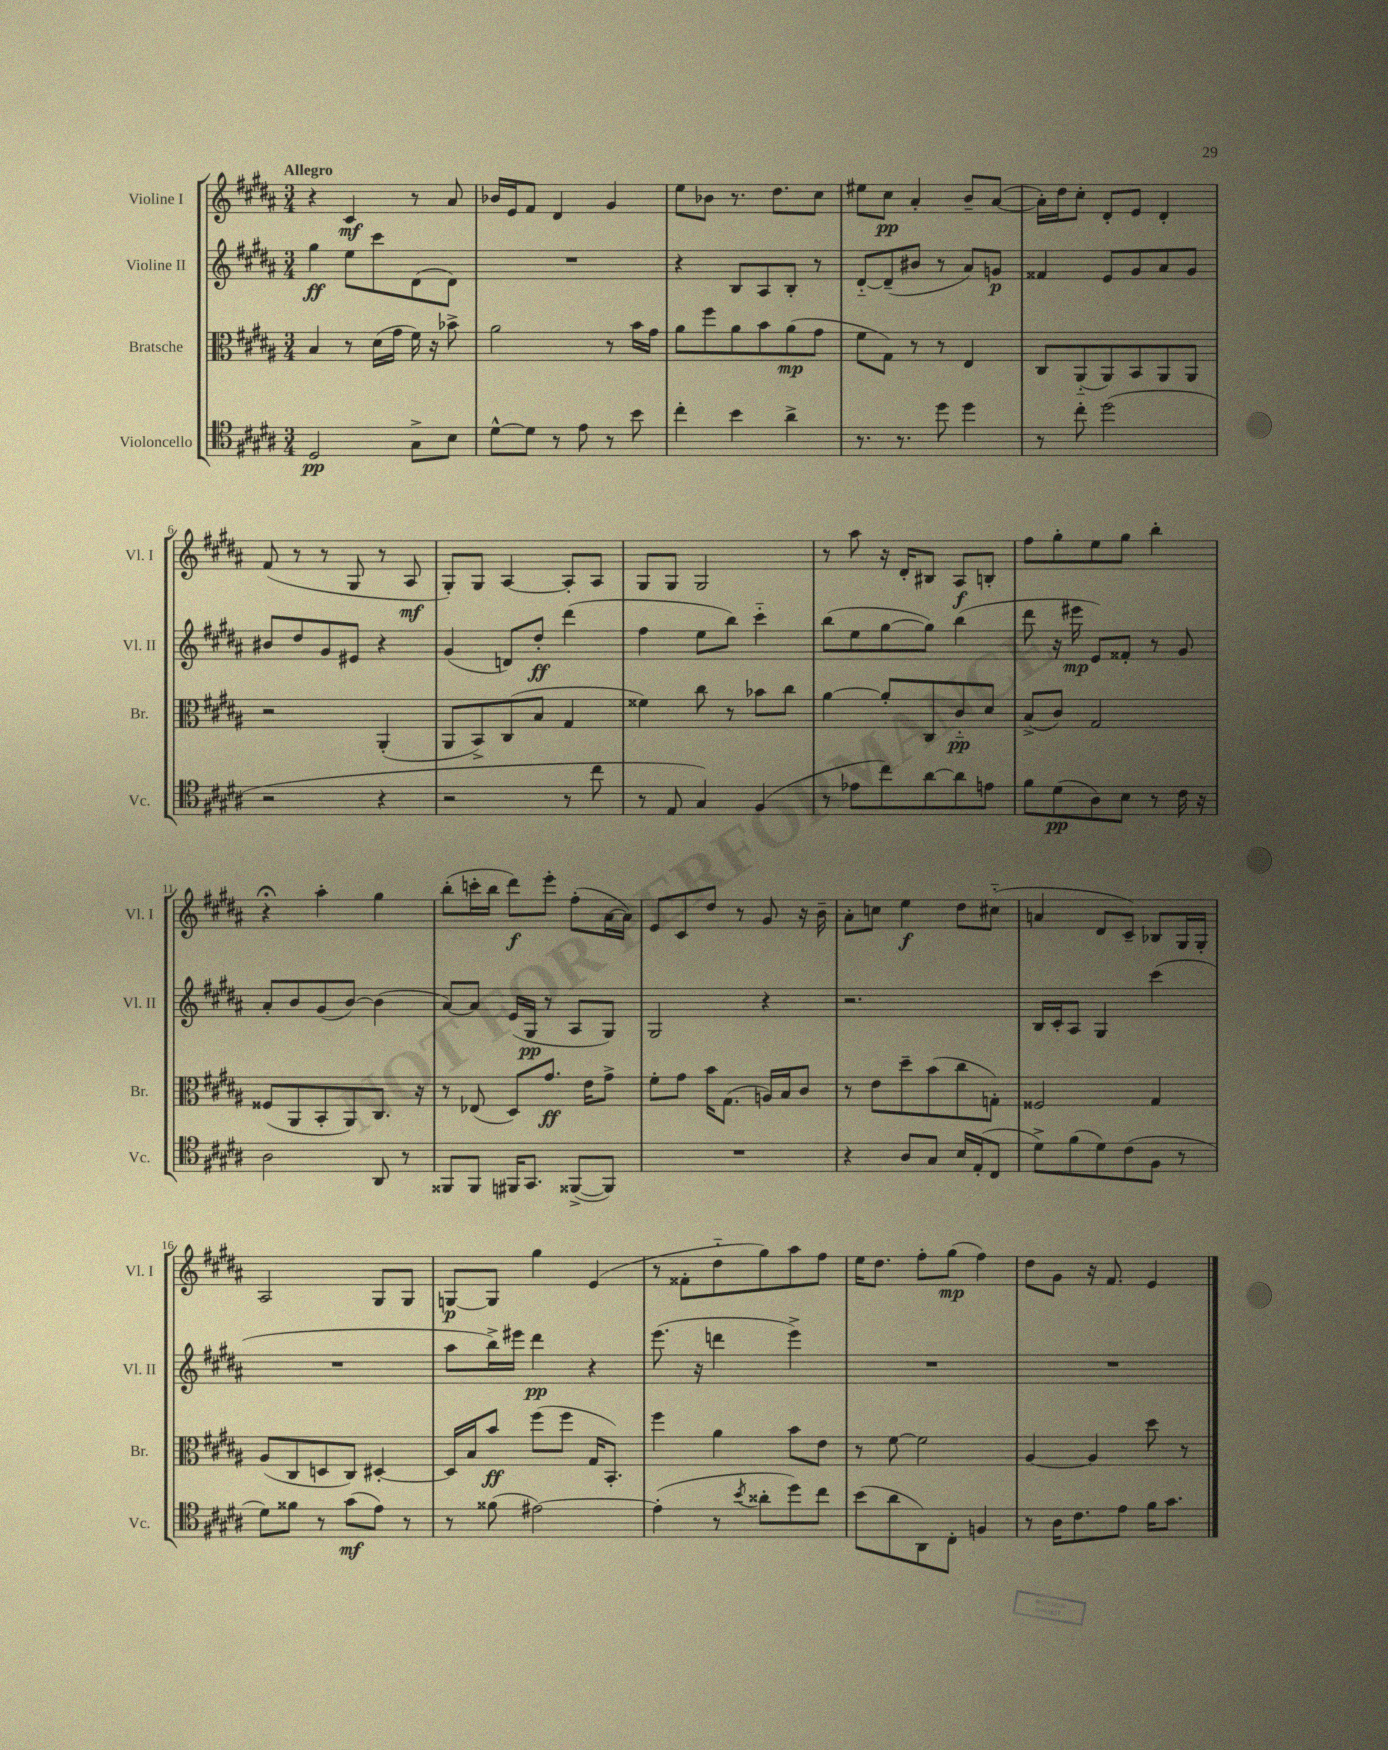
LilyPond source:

<<
\new StaffGroup <<
\new Staff = "s0" \with { instrumentName = "Violine I" shortInstrumentName = "Vl. I" } {
    \clef treble \key b \major \numericTimeSignature \time 3/4 \tempo "Allegro"
    r4 cis'4\mf r8 ais'8 |
    bes'16 e'16 fis'8 dis'4 gis'4 |
    e''8 bes'8 r8. dis''8. cis''8 |
    eis''8 cis''8\pp ais'4-. b'8-- ais'8~( |
    ais'16-.) dis''16 cis''8-. dis'8-. e'8 dis'4-. |
    fis'8( r8 r8 gis8 r8 ais8\mf |
    gis8-.) gis8 ais4~ ais8-. ais8 |
    gis8 gis8 gis2 |
    r8 ais''8 r16 dis'16-. bis8 ais8\f b8-. |
    fis''8 gis''8-. e''8 gis''8 b''4-. |
    r4\fermata ais''4-. gis''4 |
    b''8-.( c'''16-. b''16 dis'''8\f) e'''8-. fis''8-.( ais'16~ ais'16) |
    e'8 cis'8 dis''8 r8 gis'8 r16 b'16-- |
    ais'8-. c''8 e''4\f dis''8 cis''8-_( |
    a'4 dis'8 cis'8--) bes8 gis16 gis16-. |
    ais2 gis8 gis8 |
    g8~\p g8 gis''4 e'4( |
    r8 fisis'8-. dis''8-_ gis''8) ais''8 fis''8 |
    e''16 dis''8. fis''8-. gis''8\mp( fis''4) |
    dis''8 gis'8 r16 fis'8. e'4 \bar "|." |
}
\new Staff = "s1" \with { instrumentName = "Violine II" shortInstrumentName = "Vl. II" } {
    \clef treble \key b \major \numericTimeSignature \time 3/4
    gis''4\ff e''8 cis'''8 dis'8( dis'8) |
    R2. |
    r4 b8 ais8 b8-. r8 |
    dis'8~-_ dis'8--( bis'8 r8 ais'8) g'8\p |
    fisis'4 e'8 gis'8 ais'8 gis'8 |
    bis'8 dis''8 gis'8 eis'8 r4 |
    gis'4( d'8) dis''8-.\ff dis'''4( |
    fis''4 e''8 b''8) cis'''4-_ |
    b''8( e''8 gis''8~ gis''8) b''4( |
    dis'''8 r16 eis'''16\mp e'8) fisis'8-. r8 gis'8 |
    ais'8-. b'8 gis'8( b'8~) b'4( |
    ais'8~) ais'8 e'16( gis16\pp r8 ais8 gis8) |
    gis2 r4 |
    r2. |
    b16 cis'16-. ais8 gis4 cis'''4( |
    R2. |
    ais''8 b''16->) eis'''16 dis'''4\pp r4 |
    e'''8.( r16 d'''4 e'''4->) |
    R2. |
    R2. \bar "|." |
}
\new Staff = "s2" \with { instrumentName = "Bratsche" shortInstrumentName = "Br." } {
    \clef alto \key b \major \numericTimeSignature \time 3/4
    b4 r8 dis'16( gis'16 fis'16) r16 bes'8-> |
    ais'2 r8 b'16 gis'16 |
    ais'8 fis''8 ais'8 b'8 ais'8\mp( gis'8 |
    fis'8 gis8) r8 r8 e4 |
    cis8 ais,8-_( ais,8) b,8 ais,8 ais,8 |
    r2 ais,4-.( |
    ais,8 b,8->) cis8( b8 gis4 |
    fisis'4) cis''8 r8 bes'8 cis''8 |
    ais'4~ ais'8-. cis8 cis'8-_\pp dis'8 |
    b8->( cis'8) gis2 |
    fisis8( ais,8 b,8-. ais,8) cis8. r16 |
    r8 ees8( dis8) gis'8.\ff e'16 gis'8-> |
    fis'8-. gis'8 b'16 gis8.( a16) b16 cis'8 |
    r8 e'8 dis''8-- b'8( cis''8 g8-.) |
    fisis2 gis4 |
    ais8( cis8 d8 cis8) dis4~-. |
    dis16 b16 b'8\ff fis''8( fis''8 gis16 b,8.-.) |
    fis''4 ais'4 b'8 e'8 |
    r8 fis'8~ fis'2 |
    ais4~ ais4 dis''8 r8 \bar "|." |
}
\new Staff = "s3" \with { instrumentName = "Violoncello" shortInstrumentName = "Vc." } {
    \clef tenor \key b \major \numericTimeSignature \time 3/4
    dis2\pp gis8-> b8 |
    dis'8~-^ dis'8 r8 e'8 r8 b'8 |
    cis''4-. b'4 ais'4-> |
    r8. r8. dis''8 dis''4 |
    r8 cis''8-. dis''2( |
    r2 r4 |
    r2 r8 cis''8 |
    r8 e8 gis4) fis4( |
    r8 ees'8 cis''8) ais'8~ ais'8 e'8 |
    fis'8 dis'8\pp( ais8) b8 r8 cis'16 r16 |
    ais2 ais,8 r8 |
    fisis,8 fisis,8 fis,16 gis,8. fisis,8~->( fisis,8) |
    R2. |
    r4 ais8 gis8 b16 e16-.( cis8 |
    dis'8->) fis'8( dis'8) cis'8( fis8 r8 |
    dis'8) fisis'8 r8 gis'8\mf( e'8) r8 |
    r8 fisis'8( eis'2~) |
    eis'4-.( r8 \acciaccatura { b'8 } aisis'8-. dis''8) cis''8 |
    b'8( ais'8 ais,8) cis8-. f4 |
    r8 ais16 cis'8. e'8 fis'16 gis'8. \bar "|." |
}
>>
>>
